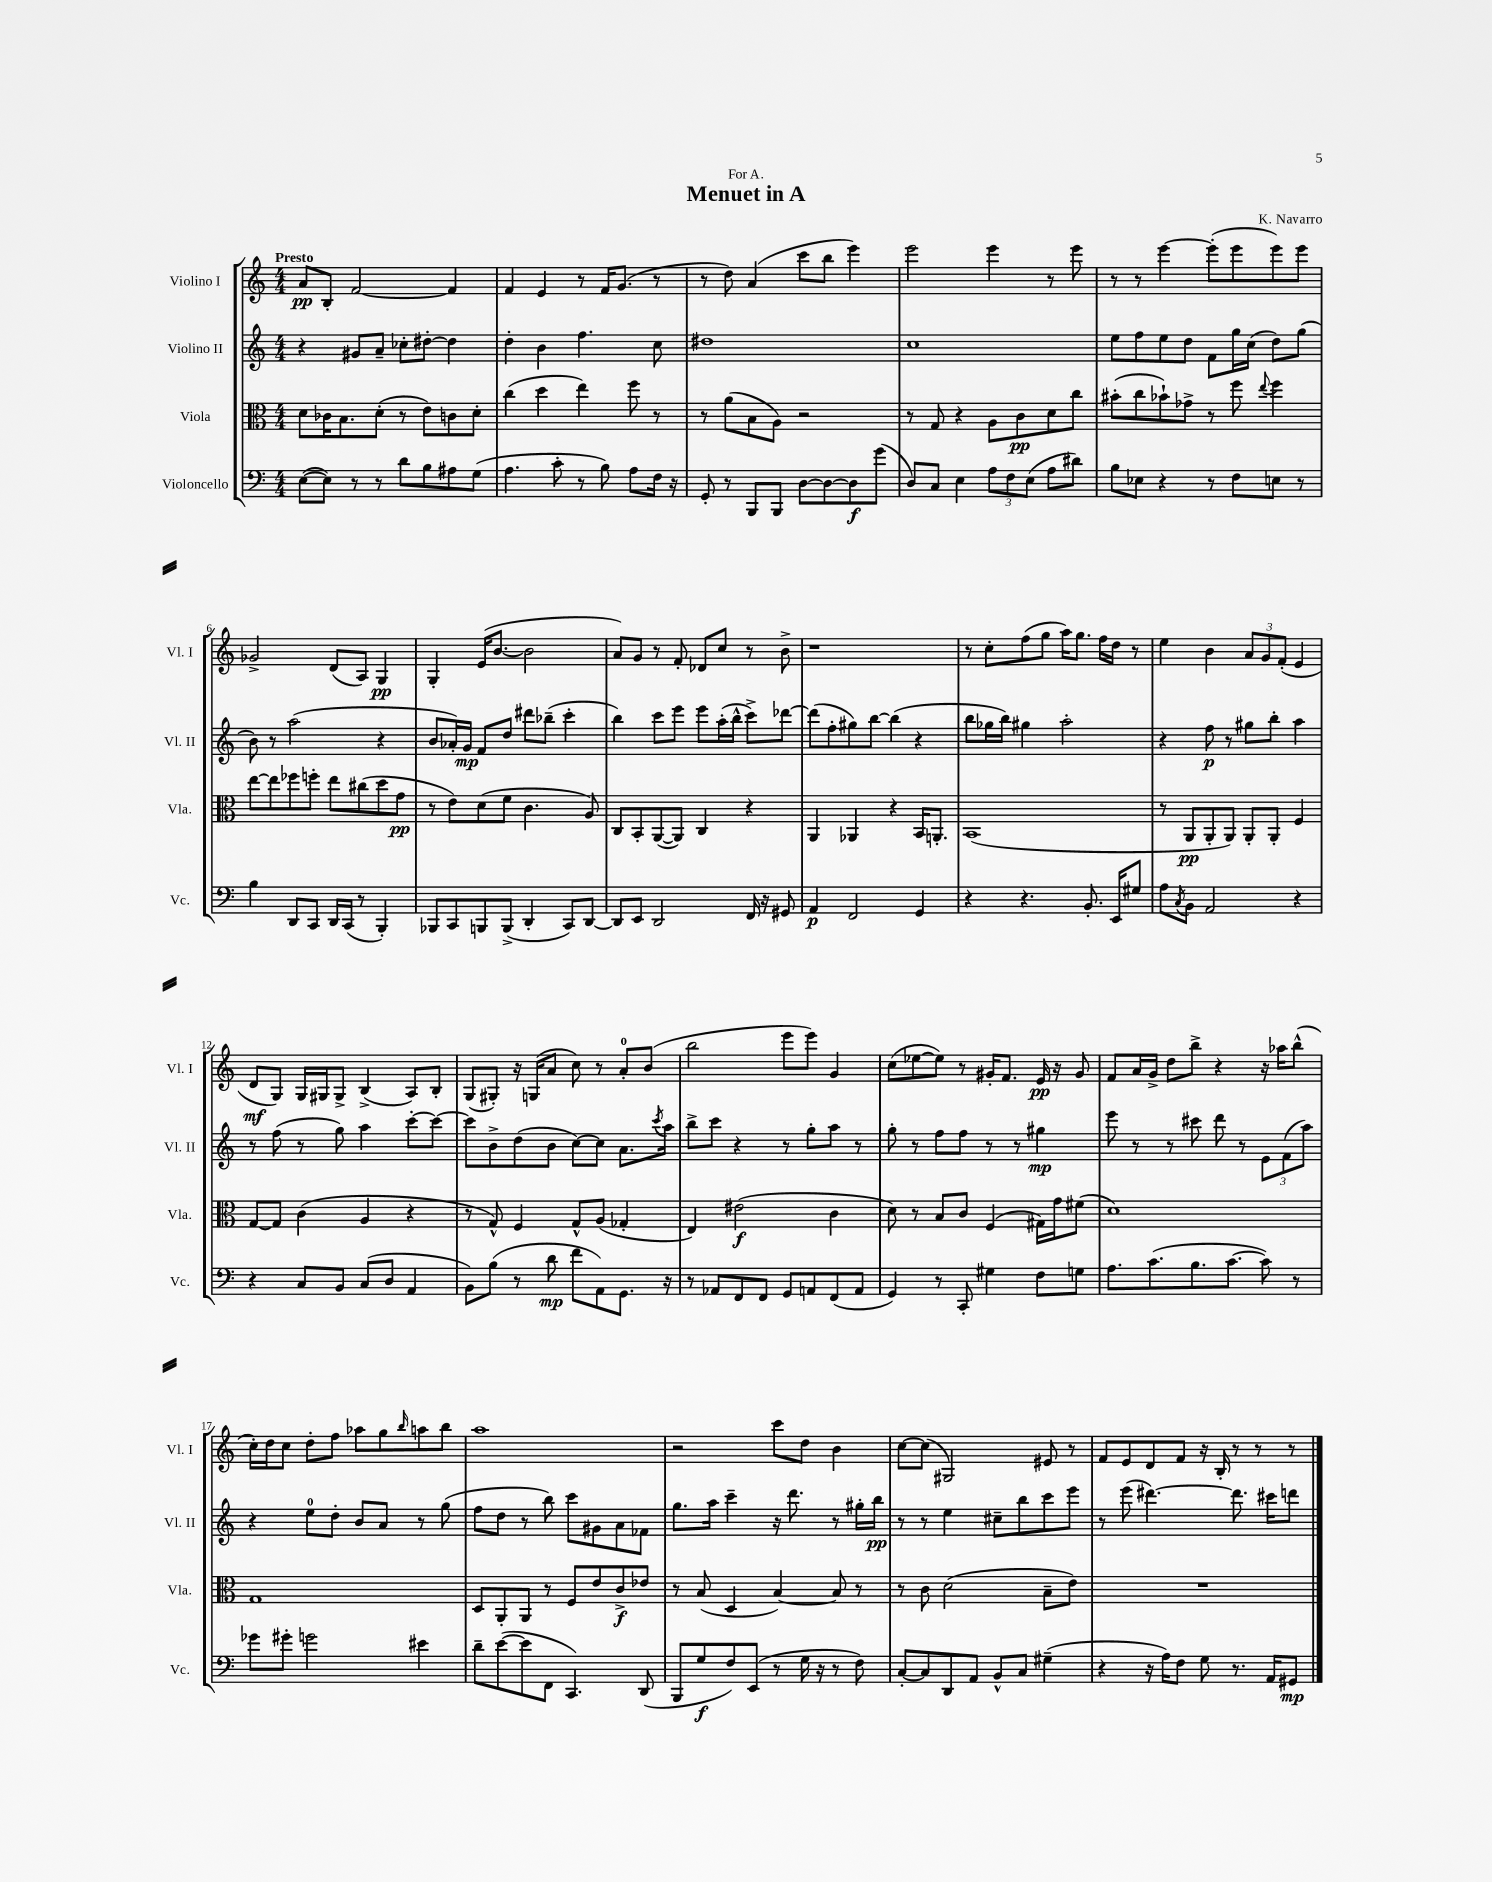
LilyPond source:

\header { title = "Menuet in A" composer = "K. Navarro" dedication = "For A." }
<<
\new StaffGroup <<
\new Staff = "s0" \with { instrumentName = "Violino I" shortInstrumentName = "Vl. I" } {
    \clef treble \key c \major \numericTimeSignature \time 4/4 \tempo "Presto"
    a'8\pp b8-. f'2~ f'4 |
    f'4 e'4 r8 f'16 g'8.( r8 |
    r8 d''8) a'4( c'''8 b''8 e'''4) |
    e'''2 e'''4 r8 e'''8 |
    r8 r8 e'''4~ e'''8-.( e'''8 e'''8) e'''8 |
    ges'2-> d'8( a8) g4\pp |
    g4-. e'16( b'8.~ b'2 |
    a'8) g'8 r8 f'8-. des'8 c''8 r8 b'8-> |
    r1 |
    r8 c''8-. f''8( g''8 a''16) g''8. f''16 d''16 r8 |
    e''4 b'4 \tuplet 3/2 { a'8 g'8 f'8-.( } e'4 |
    d'8\mf g8) g16 gis16 gis8-> b4->( a8) b8-. |
    g8( gis8-.) r16 g16( a'8 c''8) r8 a'8-0-. b'8( |
    b''2 e'''8 e'''8) g'4 |
    c''8( ees''8~ ees''8) r8 gis'16-. f'8. e'16\pp r16 gis'8 |
    f'8 a'16 g'16-> d''8 b''8-> r4 r16 aes''16 b''8-^( |
    c''16-.) d''16 c''8 d''8-. f''8 aes''8 g''8 \grace { b''16 } a''8 b''8 |
    a''1 |
    r2 c'''8 d''8 b'4 |
    c''8~ c''8( gis2) eis'8 r8 |
    f'8 e'8 d'8 f'8 r16 b16-. r8 r8 r8 \bar "|." |
}
\new Staff = "s1" \with { instrumentName = "Violino II" shortInstrumentName = "Vl. II" } {
    \clef treble \key c \major \numericTimeSignature \time 4/4
    r4 gis'8 a'8-- ces''8-. dis''8~-. dis''4 |
    d''4-. b'4 f''4. c''8 |
    dis''1 |
    c''1 |
    e''8 f''8 e''8 d''8 f'8 g''16 c''16( d''8) g''8( |
    b'8) r8 a''2( r4 |
    b'8 aes'16-.) g'16\mp f'8 d''8 dis'''8 bes''8--( c'''4-. |
    b''4) c'''8 e'''8 e'''8 a''16-.( b''16-^ c'''8->) des'''8~ |
    des'''8( f''8-. gis''8) b''8~ b''4( r4 |
    b''8 ges''16 b''16) gis''4 a''2-. |
    r4 f''8\p r8 gis''8 b''8-. a''4 |
    r8 f''8( r8 g''8) a''4 c'''8~-. c'''8~ |
    c'''8 b'8-> d''8( b'8 c''8~) c''8 a'8. \acciaccatura { c'''8 } a''16 |
    b''8-> c'''8 r4 r8 g''8-. a''8 r8 |
    g''8-. r8 f''8 f''8 r8 r8 gis''4\mp |
    e'''8 r8 r8 cis'''8 d'''8 r8 \tuplet 3/2 { e'8 f'8( a''8) } |
    r4 e''8-0 d''8-. b'8 a'8 r8 g''8( |
    f''8 d''8 r8 b''8) c'''8 gis'8 a'8 fes'8 |
    g''8. a''16 c'''4-- r16 d'''8. r8 gis''16-. b''16\pp |
    r8 r8 e''4 cis''8-- b''8 c'''8 e'''8 |
    r8 e'''8( dis'''4.~) dis'''8. cis'''16 d'''8 \bar "|." |
}
\new Staff = "s2" \with { instrumentName = "Viola" shortInstrumentName = "Vla." } {
    \clef alto \key c \major \numericTimeSignature \time 4/4
    d'8 ces'16 b8. d'8-.( r8 e'8) c'8 d'8-. |
    c''4( d''4 e''4) f''8 r8 |
    r8 a'8( b8 a8) r2 |
    r8 g8 r4 a8 c'8\pp d'8 c''8 |
    bis'8-.( c''8 bes'8-!) ges'8-> r8 f''8 \appoggiatura { e''8 } f''4 |
    e''8~ e''8 fes''8 f''8-. e''8 cis''8( d''8 g'8\pp |
    r8 e'8) d'8( f'8 c'4. a8) |
    c8 b,8-. a,8~( a,8) c4 r4 |
    a,4 aes,4 r4 b,16 a,8.-. |
    b,1( |
    r8 a,8\pp a,8-. a,8) a,8-. a,8-. f4 |
    g8~ g8 c'4( a4 r4 |
    r8 g8-^) f4 g8-^ a8( ges4-. |
    e4) eis'2\f( c'4 |
    d'8) r8 b8 c'8 f4( gis16) g'16 fis'8( |
    d'1) |
    g1 |
    d8 a,8-. a,8 r8 f8 e'8 c'8->\f ees'8 |
    r8 b8( d4 b4~) b8 r8 |
    r8 c'8 d'2( b8-- e'8) |
    R1 \bar "|." |
}
\new Staff = "s3" \with { instrumentName = "Violoncello" shortInstrumentName = "Vc." } {
    \clef bass \key c \major \numericTimeSignature \time 4/4
    e8~( e8) r8 r8 d'8 b8 ais8 g8( |
    a4. c'8-. r8 b8) a8 f16 r16 |
    g,8-. r8 b,,8 b,,8 d8~ d8~ d8\f g'8( |
    d8) c8 e4 \tuplet 3/2 { a8 f8 e8( } a8 dis'8) |
    b8 ees8 r4 r8 f8 e8 r8 |
    b4 d,8 c,8 d,16 c,16( r8 b,,4-.) |
    bes,,8 c,8 b,,8 b,,8->( d,4-. c,8) d,8~ |
    d,8 e,8 d,2 f,16 r16 gis,8 |
    a,4\p f,2 g,4 |
    r4 r4. b,8.-. e,16 gis8 |
    a8 \acciaccatura { c8 } b,8 a,2 r4 |
    r4 c8 b,8 c8( d8 a,4 |
    b,8) b8( r8 d'8\mp f'8 a,8) g,8. r16 |
    r8 aes,8 f,8 f,8 g,8 a,8 f,8( a,8 |
    g,4) r8 c,8-. gis4 f8 g8 |
    a8. c'8.( b8. c'8.~ c'8) r8 |
    ges'8 gis'8-. g'2 eis'4 |
    d'8-- e'8~( e'8 f,8 c,4.) d,8( |
    b,,8 g8\f f8) e,8( r8 g16 r16 r8 f8) |
    c8~-. c8 d,8 a,8 b,8-^ c8 gis4--( |
    r4 r16 a16) f8 g8 r8. a,16 gis,8\mp \bar "|." |
}
>>
>>
